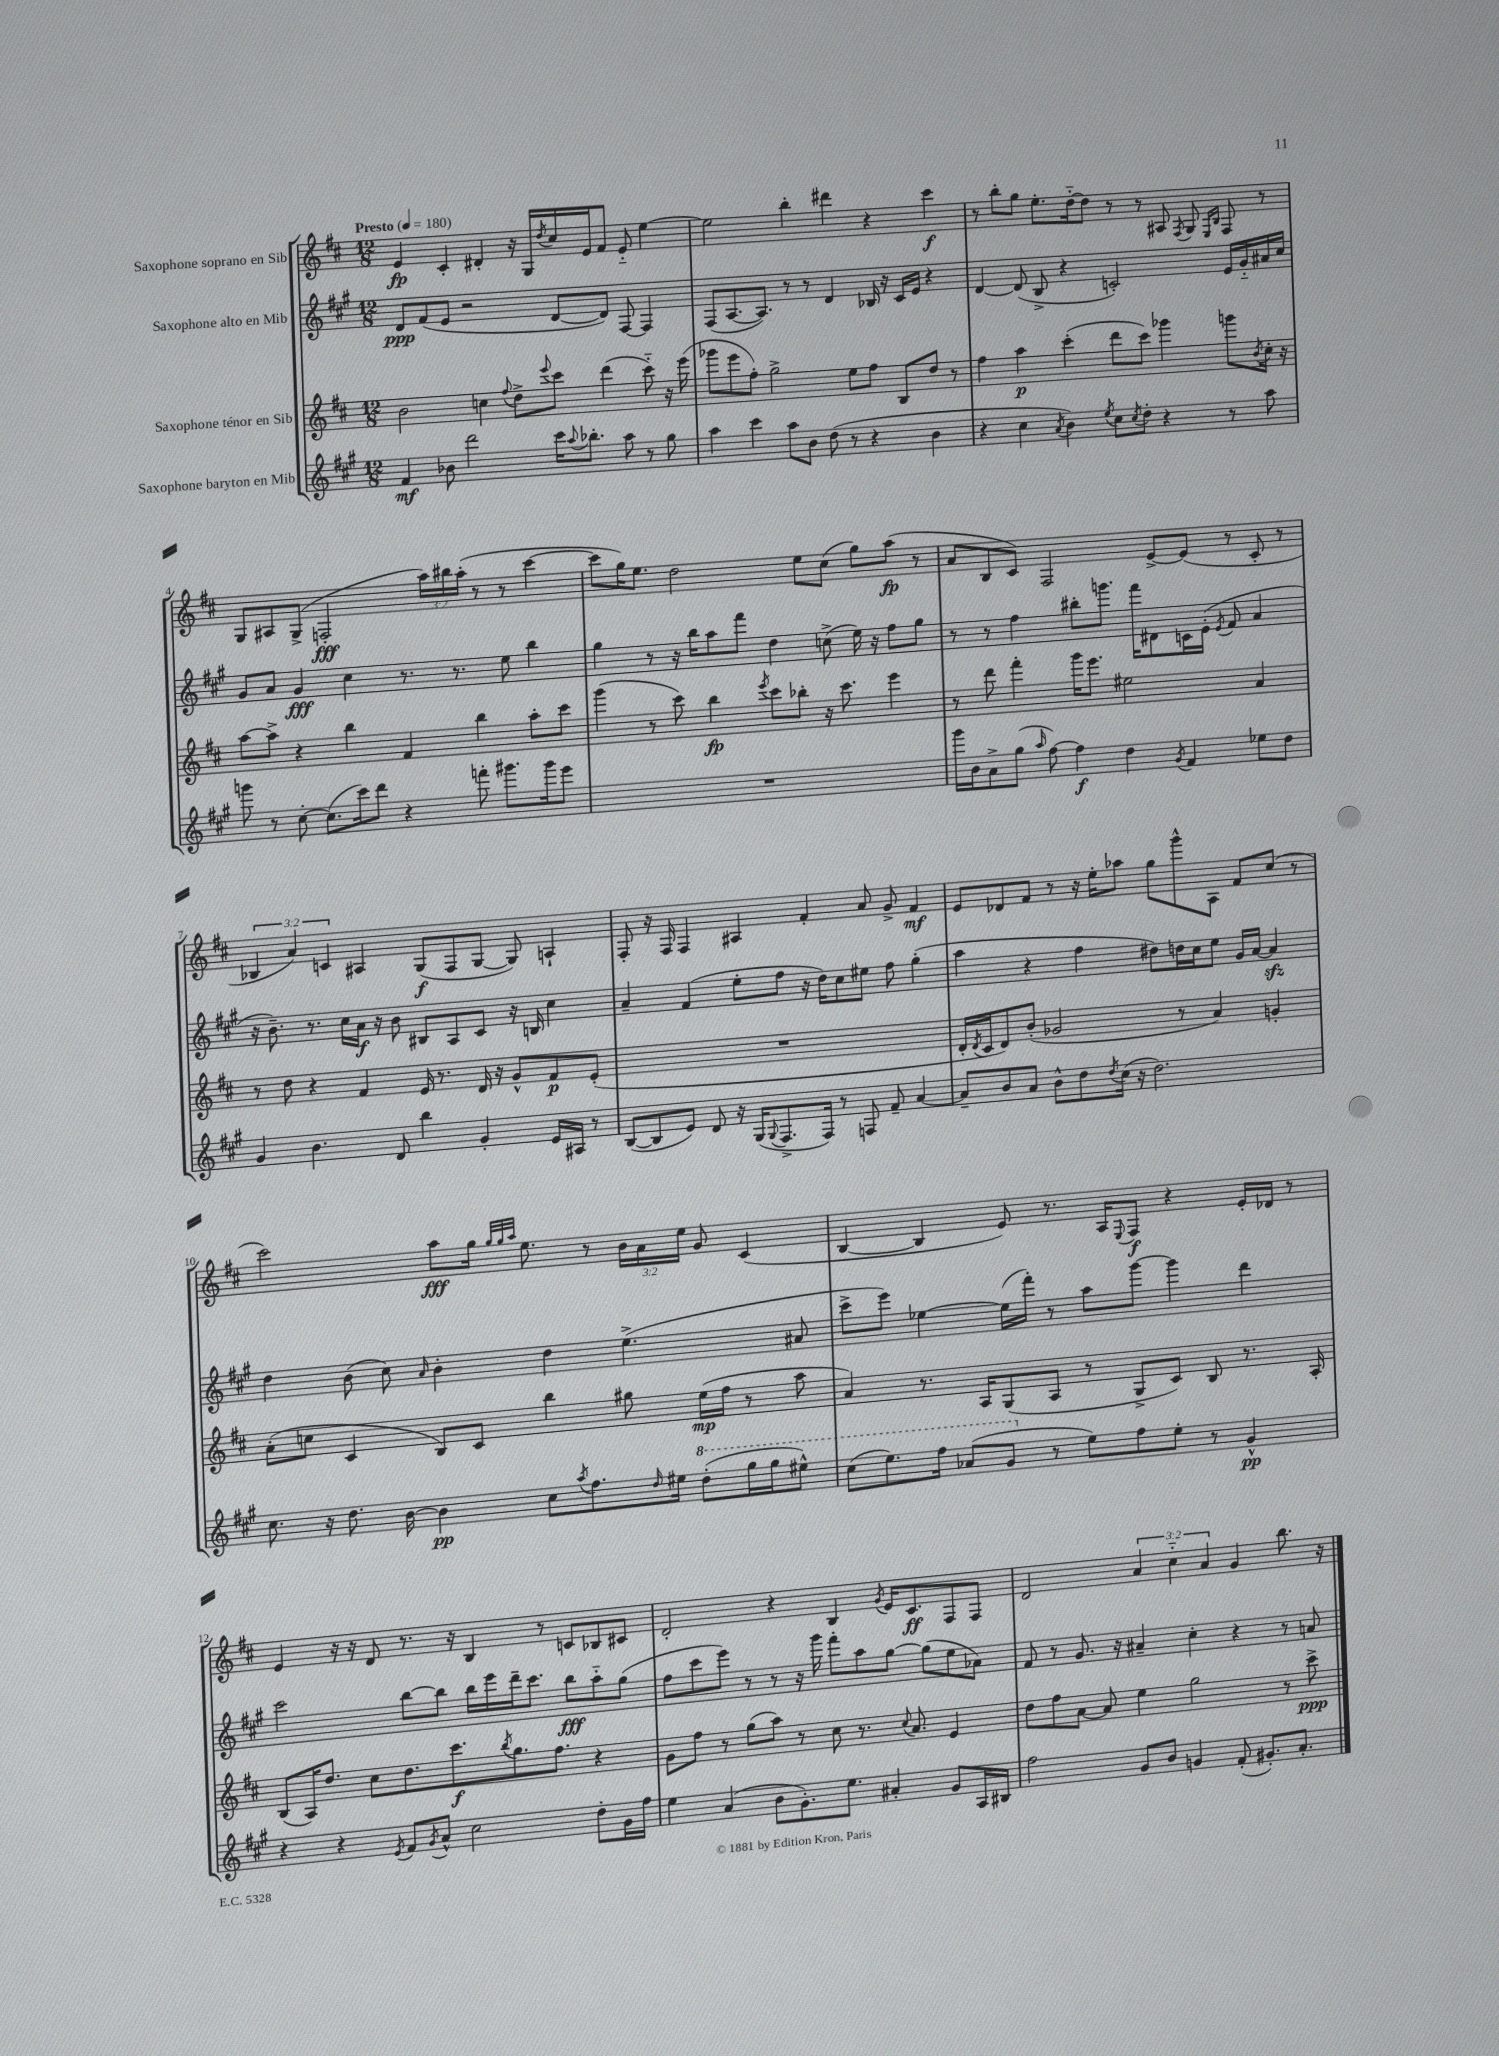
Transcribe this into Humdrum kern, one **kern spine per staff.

**kern	**kern	**kern	**kern
*staff4	*staff3	*staff2	*staff1
*clefG2	*clefG2	*clefG2	*clefG2
*k[f#c#g#]	*k[f#c#]	*k[f#c#g#]	*k[f#c#]
*M12/8	*M12/8	*M12/8	*M12/8
*MM180	*MM180	*MM180	*MM180
4f#	2b	8d	4e
.	.	(8f#	.
8b-	.	8e	4c#'
2ddd	.	2r	.
.	4cc	.	4d#'
.	8qqff#	.	.
.	8dd^	.	16r
.	.	.	16G
.	8qqeee	.	8qdd
16ccc#	8ccc#	[8d	16cc#
8qqaa	.	.	.
8.bb-'	.	.	16e
.	(4ddd	8d])	8f#
8aa	.	[8F#	8e'~
8r	8ccc#'~)	4F#]	[4ee
8gg#	16r	.	.
.	(16eee	.	.
=	=	=	=
4aa	8ggg-	(8F#	2ee]
.	8eee	[8.A	.
4ccc#	8ff#')	.	.
.	.	8.A])	.
.	2gg^	.	.
8aa	.	8r	4bb'
8b	.	8r	.
(8dd	.	4d	4ddd#
8r	8ee	.	.
4r	8ff#	16B-	4r
.	.	16r	.
.	8B	16c#	.
.	.	16e	.
4b	8dd	4r	4ccc#
.	8r	.	.
=	=	=	=
4r	4ff#	[4d	8r
.	.	.	8bb'
4cc#	4aa	(8d]	8gg
.	.	8B^	8.ee'
8qa	.	.	.
4b)	(4ccc#'	4r	.
.	.	.	[16dd'~
.	.	.	8dd]
8qee	.	.	.
8cc#	8ddd	2c')	8r
8qcc#	.	.	.
8dd'	8ccc#)	.	8r
4r	4ggg-	.	8A#
.	.	.	8qF#
.	.	.	8G
.	.	.	16qqE
.	.	.	16qqB
8r	8ggg	16e	8F#
.	.	16g#'~	.
.	8qb	.	.
8aa	16cc#'	16a#	8r
.	16r	16cc#	.
=	=	=	=
8ggg	[8aa	8g#	8G
8r	8aa^]	8a	8A#
[8cc#'	4r	4g#	(8G^
(8.cc#]	.	.	2F'
.	4bb	4cc#	.
16ccc#)	.	.	.
8ddd	.	.	.
4r	4f#	8.r	.
.	.	.	24aa)
.	.	.	24bb#
.	.	8.r	.
.	.	.	(24aa'
8fff'	4bb	.	8r
8.ggg#	.	8ee	8r
.	8aa'	4bb	[4ccc#
16ggg#	.	.	.
8eee	8ccc#	.	.
=	=	=	=
1.r	(4ggg	4gg#	8ccc#]
.	.	.	16gg)
.	.	.	8.ee
.	8r	8r	.
.	8ccc#)	16r	2dd
.	.	16bb	.
.	4bb	8aa	.
.	.	8fff#	.
.	8qeee	.	.
.	8ccc#	4dd	.
.	8bb-'	.	8ee
.	16r	(8cc^	(8cc#
.	8.ccc#	.	.
.	.	16ee)	8gg)
.	.	16r	.
.	4eee	8ff#	(8aa
.	.	8gg#	8r
=	=	=	=
16ggg#	8r	8r	8a
16b	.	.	.
8a^	8ddd	8r	8B
(8gg#	4fff#'	4ff#	8c#)
16qqaa	.	.	.
[8ff#)	.	.	2F#
4ff#]	16ggg	8bb#'	.
.	8.eee	.	.
.	.	8.ggg	.
4dd	2ee#	.	.
.	.	16fff#	.
.	.	8d#	[8e^
8qg#	.	.	.
4f#	.	16c	(8e]
.	.	(16e'	.
.	.	8qe	.
.	.	8f#	8r
8ee-	4a	4a	8c#'
8dd	.	.	8r
=	=	=	=
4g#	8r	16r	6B-
.	.	8.b~)	.
.	8dd	.	.
.	.	.	6a)
4.b	4r	8.r	.
.	.	.	6c
.	.	16cc#	.
.	4f#	16a	4A#
.	.	16r	.
8d	.	8b	.
4bb	16e	8B#	(8G
.	8.r	.	.
.	.	8A	8F#
4g#'	16d	8c#	[8G
.	16r	.	.
.	8g^^	16r	8G])
.	.	16B	.
16e	8f#	4cc#	4A`
16A#	.	.	.
8r	(8e'	.	.
=	=	=	=
([8B	1.r	4a~	8F#'
8B]	.	.	16r
.	.	.	16F#
8e)	.	(4f#	4F#
8d	.	.	.
16r	.	8ee'	4A#
(16G#	.	.	.
8qqG#	.	.	.
8.F#^	.	8ff#	.
.	.	16r	4f#'
16F#)	.	16dd)	.
8r	.	8cc#	.
8F	.	8ee#	8a
8f#~	.	8ff#	8g^
[4a	.	(4gg#'	4f#
=	=	=	=
8a~]	16d'	4aa	8e
.	8qd	.	.
.	16c#	.	.
8b	8d)	.	8d-
8a	(8b'	4r	8f#
8b^^	2g-	.	8r
8dd	.	4ff#	16r
.	.	.	16ee'
8qdd	.	.	.
(16cc#	.	.	8aa-
16r	.	.	.
2.dd)	.	8dd#)	8gg
.	8r	16dd	8ggg^^
.	.	16cc#	.
.	4a)	8ee	8A
.	.	16g#	8f#
.	.	[16a	.
.	4g'	4a]	(8cc#
.	.	.	8r
=	=	=	=
8.cc#	(8a'	4dd	2ccc#)
.	8cc	.	.
16r	.	.	.
8.dd	4c#	(8b	.
.	.	8cc#)	.
[16b	.	.	.
.	.	16qqa	.
4b]	8B)	4b'	8aa
.	8c#	.	16gg
.	.	.	32qqgg
.	.	.	32qqgg
.	.	.	32qqaa
.	.	.	8.ee
8cc#	4bb	4dd	.
8qaa	.	.	.
8.ff#	.	.	8r
.	8gg#	(4.ee^	24b
.	.	.	24a
16qqdd	.	.	.
16ee#	.	.	.
.	.	.	24ee
(8ddd'	(16ee	.	8g
.	16ff#	.	.
16ggg#	8r	.	(4c#
16ggg#	.	.	.
8eee#^^)	8aa	8a#	.
=	=	=	=
(8ccc#	4a)	8ccc#^	[4B
8.eee)	.	8eee)	.
.	8.r	[4ee-	4B]
16fff#	.	.	.
(8aa-	.	.	.
.	16A	.	.
8gg#	(8G	(16ee-]	8e)
.	.	16fff#')	.
8r	8A	8r	8.r
8ee)	8r	8aa	.
.	.	.	16A
.	.	.	8qqE
8ff#	8G^	[8ggg#	8F#
8ee'	8c#)	4ggg#]	4r
8r	8B	.	.
4g#^^	8.r	4ddd	16e'
.	.	.	16d-
.	.	.	8r
.	16A'	.	.
=	=	=	=
4r	(8B	2ccc#	4e
.	16A)	.	.
.	8.dd	.	.
4r	.	.	16r
.	.	.	16r
.	8cc#	.	8d
8qe	.	.	.
8f#	8.dd	[8bb	8.r
8qg#	.	.	.
8a^^	.	8bb]	.
.	8.ccc#	.	16r
2cc#	.	16bb	4B
.	.	16eee	.
.	8qbb	.	.
.	8.gg	16ddd~	.
.	.	8.ccc#	.
.	.	.	8r
.	8.ff#	.	.
.	.	8bb	8c
8dd'	4r	8aa'~	8B-
16g#	.	(8gg#	8c#
16ff#	.	.	.
=	=	=	=
4ee	8g	8ff#	2d'
.	8ff#	8ccc#	.
(4a	8r	8eee)	.
.	(8gg	8r	.
8b	8aa)	8r	4r
8.g#')	8r	16r	.
.	.	16ggg#	.
.	8cc#	8fff#'	4B
8.ee	.	.	.
.	8.r	8aa	.
.	.	.	8qg
4a#'	.	[8gg#	16e
.	8qqcc#	.	.
.	8.a	.	8.c#
.	.	(8gg#]	.
8g#	4e	8ee	8F#
16A	.	8a-)	8F#
16B#	.	.	.
=	=	=	=
2ff#	8dd	8f#	2d
.	8ff#	8r	.
.	[8a	8.g#	.
.	8a]	.	.
.	.	16r	.
8g#	4ee	4a#~	6a
8b	.	.	.
.	.	.	6cc#'~
4g	2gg	4cc#'	.
.	.	.	6a
(8f#'	.	4r	4g
8.g#')	.	.	.
.	8r	8r	8.bb
8.a'	.	.	.
.	8ccc#^	8a	.
.	.	.	16r
==	==	==	==
*-	*-	*-	*-
